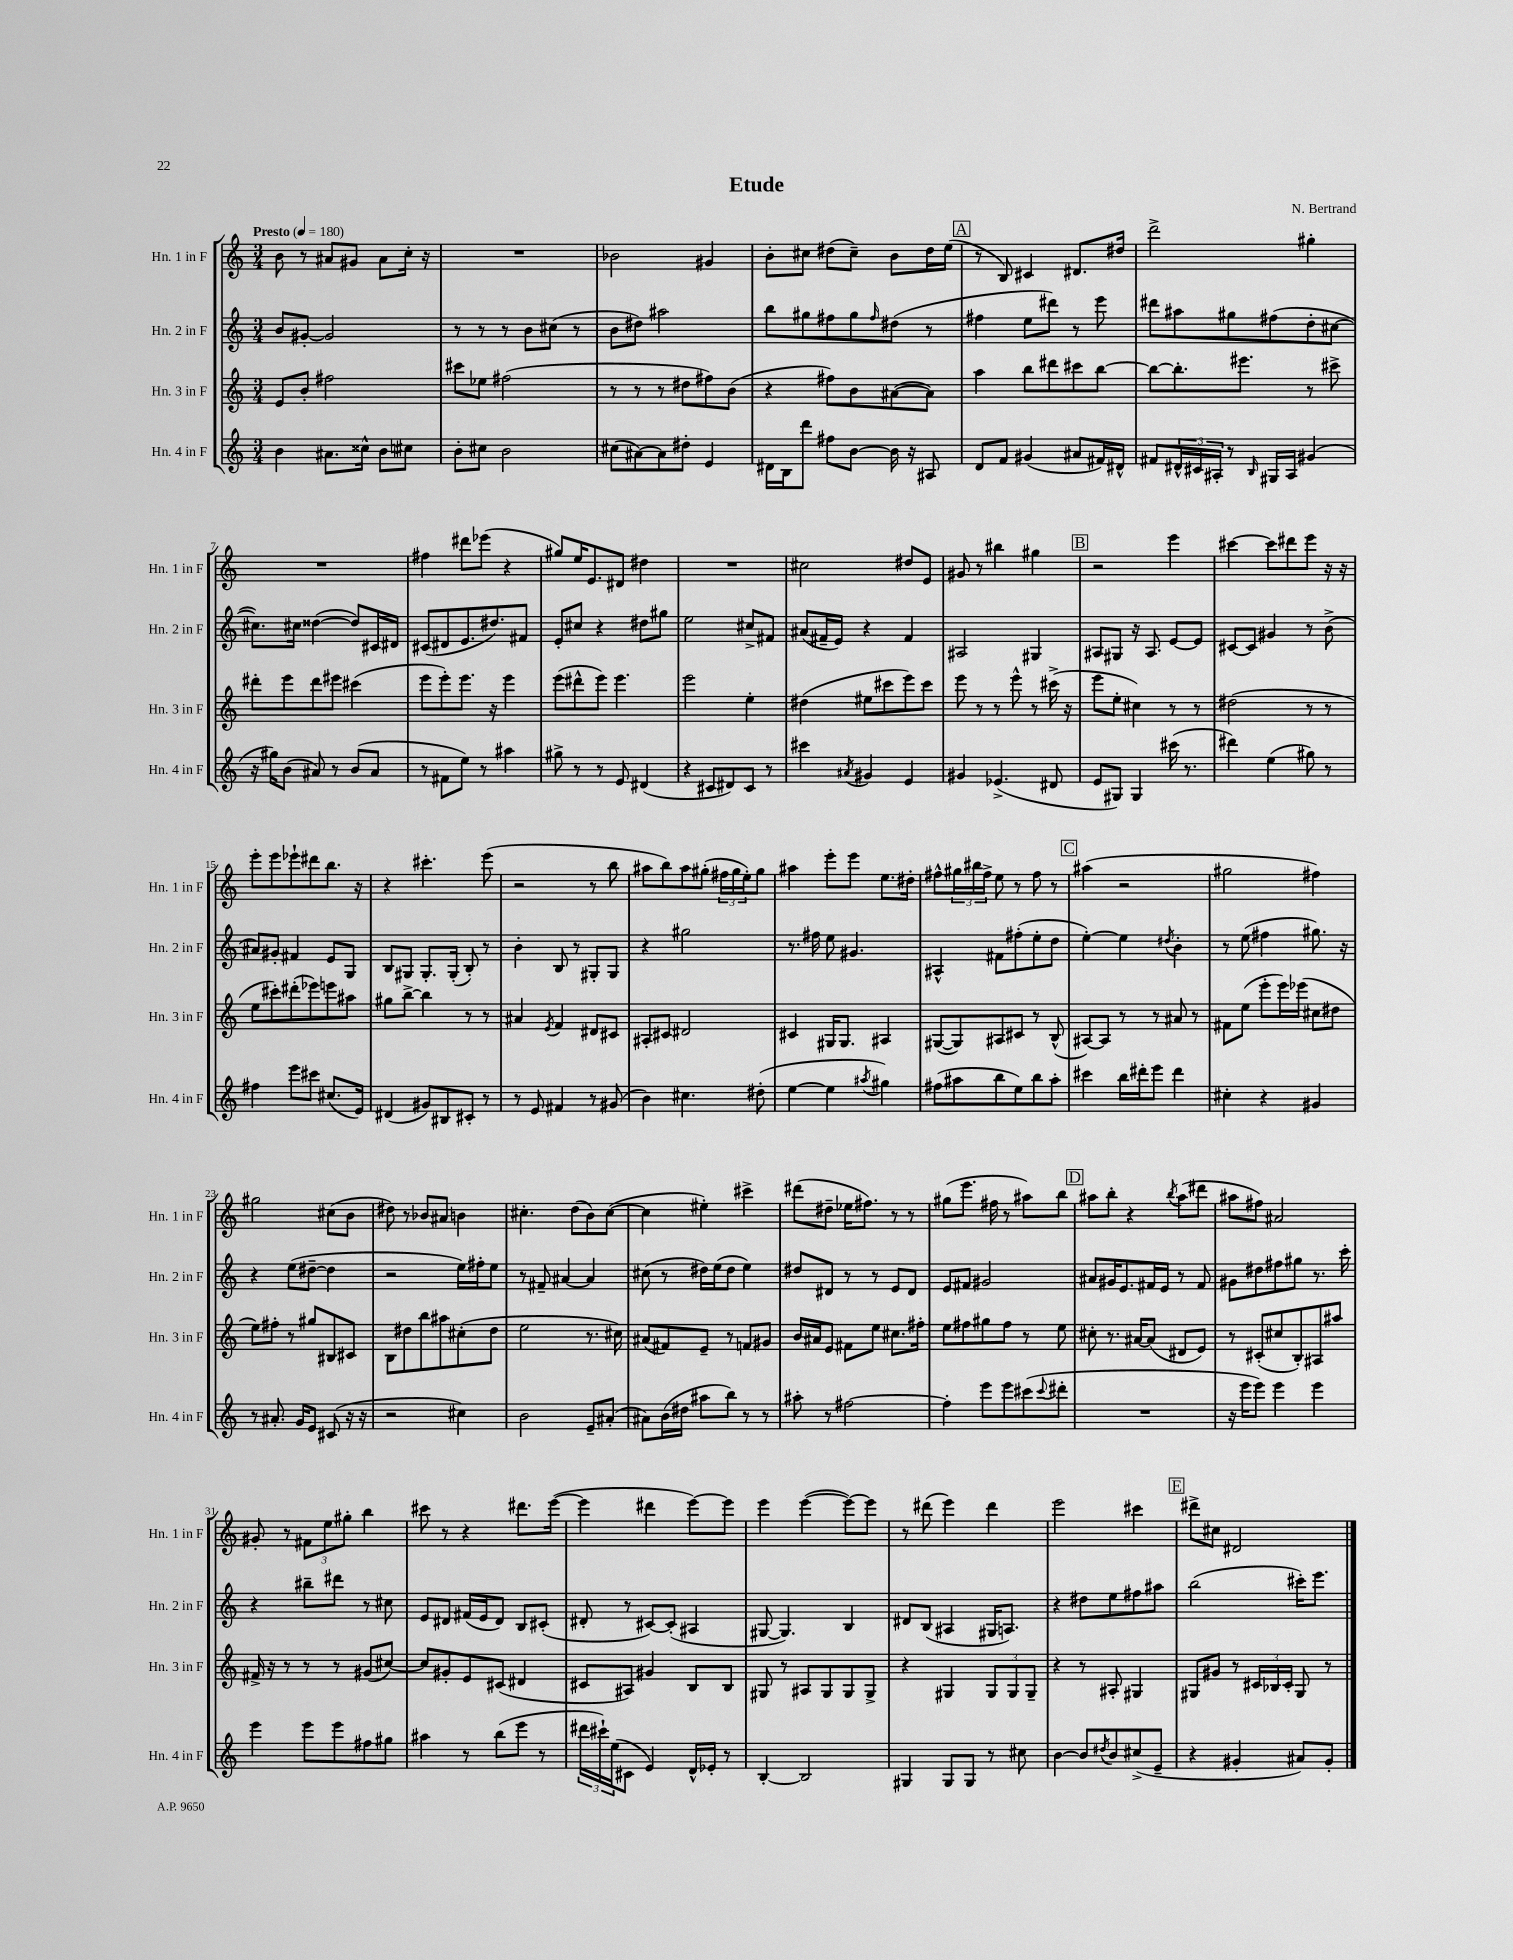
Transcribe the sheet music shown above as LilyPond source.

\header { title = "Etude" composer = "N. Bertrand" }
<<
\new StaffGroup <<
\new Staff = "s0" \with { instrumentName = "Hn. 1 in F" shortInstrumentName = "Hn. 1 in F" } {
    \clef treble \key c \major \numericTimeSignature \time 3/4 \tempo "Presto" 4 = 180
    b'8 r8 ais'8 gis'8 ais'8 c''16-. r16 |
    R2. |
    bes'2 gis'4 |
    b'8-. cis''8 dis''8( cis''8--) b'8 dis''16 e''16( |
    \mark \markup { \box "A" } r8 b8) cis'4 dis'8. dis''16 |
    d'''2-> gis''4-. |
    R2. |
    fis''4 dis'''8 ees'''8( r4 |
    gis''8) e''16 e'8. dis'8 dis''4 |
    R2. |
    cis''2 dis''8 e'8 |
    gis'8 r8 bis''4 gis''4 |
    \mark \markup { \box "B" } r2 e'''4 |
    cis'''4~ cis'''8 dis'''8 e'''8 r16 r16 |
    e'''8-. e'''8 ees'''8-! dis'''8 b''8. r16 |
    r4 cis'''4.-. e'''8( |
    r2 r8 b''8 |
    ais''8 b''8) ais''8 gis''8-.( \tuplet 3/2 { fis''16 gis''16 e''16-.) } gis''8 |
    ais''4 e'''8-. e'''8 e''8. dis''16-. |
    fis''8-^ \tuplet 3/2 { gis''16 bis''16 fis''16-> } e''8 r8 fis''8 r8 |
    \mark \markup { \box "C" } ais''4( r2 |
    gis''2 fis''4) |
    gis''2 cis''8( b'8 |
    dis''8) r8 bes'8 ais'8 b'4 |
    cis''4.-. d''8( b'8) cis''8~( |
    cis''4 eis''4-.) cis'''4-> |
    dis'''8( dis''8-- ees''16 fis''8.) r8 r8 |
    gis''8( e'''8. fis''16 r8 ais''8) b''8 |
    \mark \markup { \box "D" } ais''8 b''8-. r4 \acciaccatura { b''8 } ais''8( dis'''8 |
    ais''8 fis''8) ais'2 |
    gis'8-. r8 \tuplet 3/2 { fis'8 e''8 gis''8-. } b''4 |
    cis'''8 r8 r4 dis'''8. e'''16~( |
    e'''4 dis'''4 e'''8~) e'''8 |
    e'''4 e'''4~( e'''8~) e'''8 |
    r8 dis'''8( e'''4) dis'''4 |
    e'''2 cis'''4 |
    \mark \markup { \box "E" } dis'''8-> cis''8 dis'2 \bar "|." |
}
\new Staff = "s1" \with { instrumentName = "Hn. 2 in F" shortInstrumentName = "Hn. 2 in F" } {
    \clef treble \key c \major \numericTimeSignature \time 3/4
    b'8 gis'8~-. gis'2 |
    r8 r8 r8 b'8 cis''8( r8 |
    b'8 dis''8) ais''2 |
    b''8 gis''8 fis''8 gis''8 \grace { fis''16 } dis''8( r8 |
    \mark \markup { \box "A" } fis''4 e''8 dis'''8) r8 e'''8 |
    dis'''8 ais''8 gis''8 fis''8( d''8-. cis''8~ |
    cis''8.) cis''16 disis''4~( disis''8) cis'16 dis'16 |
    cis'8( dis'8 e'8. dis''8.) fis'8 |
    e'8-. cis''8 r4 dis''8 gis''8 |
    e''2 cis''8-> fis'8 |
    ais'8( fis'16-- e'16) r4 fis'4 |
    ais2 gis4 |
    \mark \markup { \box "B" } ais8 gis8 r16 ais8. e'8~ e'8 |
    cis'8~ cis'8 gis'4 r8 b'8->( |
    ais'8) gis'8-. fis'4 e'8 g8 |
    b8 gis8 gis8.-. gis16-.( b8-.) r8 |
    b'4-. b8 r8 gis8-. gis8 |
    r4 gis''2 |
    r8. fis''16 e''8 gis'4. |
    ais4-^ fis'8 fis''8-.( e''8-. d''8 |
    \mark \markup { \box "C" } e''4~-.) e''4 \acciaccatura { dis''8 } b'4-. |
    r8 e''8( fis''4 gis''8.) r16 |
    r4 e''8( dis''8~-- dis''4 |
    r2 e''16) fis''16-. e''8 |
    r8 fis'8-- ais'4~ ais'4 |
    cis''8( r8 dis''16) e''16( dis''8 e''4) |
    dis''8 dis'8 r8 r8 e'8 dis'8 |
    e'8 fis'8 gis'2 |
    \mark \markup { \box "D" } ais'8 gis'16 e'8. fis'16 e'16 r8 fis'8 |
    gis'8 dis''8 fis''8 gis''8 r8. c'''16-. |
    r4 bis''8-- dis'''8 r8 cis''8 |
    e'8 dis'8 fis'16( e'16 dis'8) b8 cis'8-.( |
    dis'8-. r8 cis'8~) cis'8-.( ais4 |
    gis8~ gis4.) b4 |
    dis'8 b8( ais4 gis16 a8.) |
    r4 dis''8 e''8 fis''8 ais''8 |
    \mark \markup { \box "E" } b''2( cis'''16-.) e'''8. \bar "|." |
}
\new Staff = "s2" \with { instrumentName = "Hn. 3 in F" shortInstrumentName = "Hn. 3 in F" } {
    \clef treble \key c \major \numericTimeSignature \time 3/4
    e'8 b'8-. fis''2 |
    cis'''8 ees''8 fis''2( |
    r8 r8 r8 dis''8 fis''8) b'8( |
    r4 fis''8) b'8 ais'8~( ais'8) |
    \mark \markup { \box "A" } a''4 b''8 dis'''8 cis'''8 b''8~ |
    b''8~ b''8.-. eis'''8. r8 cis'''8-> |
    dis'''8-. e'''8 dis'''8 eis'''8 cis'''4( |
    e'''8 e'''8-.) e'''8. r16 e'''4 |
    e'''8( dis'''8-^ e'''8) e'''4. |
    e'''2 e''4-. |
    dis''4( eis''8 cis'''8 e'''8) cis'''8 |
    e'''8 r8 r8 e'''8-^ r8 cis'''16->( r16 |
    \mark \markup { \box "B" } e'''8 e''8-. cis''4) r8 r8 |
    dis''2( r8 r8 |
    e''8 cis'''8-.) dis'''8-.( ees'''8) e'''8 ais''8 |
    gis''8 b''8~-> b''4 r8 r8 |
    ais'4 \acciaccatura { e'8 } f'4 dis'8 cis'8 |
    ais8-. cis'8 dis'2 |
    cis'4 gis16 gis8. ais4 |
    gis8~( gis8) ais8 cis'8 r8 b8-^( |
    \mark \markup { \box "C" } ais8~) ais8 r8 r8 ais'8 r8 |
    fis'8 e''8( e'''8-. e'''16) ees'''16( cis''8 dis''8 |
    e''8) fis''8-. r8 gis''8 bis8 cis'8 |
    b8 dis''8 b''8 ais''8 cis''8-.( dis''8 |
    e''2 r8. cis''16) |
    ais'8( fis'8) e'8-- r8 f'8 gis'8 |
    b'16 ais'16 e'8 fis'8 e''8 cis''8. fis''16-. |
    e''8 fis''8 gis''8 fis''8 r8 e''8 |
    \mark \markup { \box "D" } cis''8-. r8. ais'16~ ais'8( dis'8 e'8) |
    r8 cis'8-.( cis''8 b8-.) ais8 ais''8 |
    fis'16-> r16 r8 r8 r8 gis'8( cis''8~) |
    cis''8 gis'8-. e'8 cis'8( dis'4 |
    cis'8 ais8) gis'4 b8 b8 |
    gis8 r8 ais8 gis8 gis8 gis8-> |
    r4 gis4 \tuplet 3/2 { gis8 gis8 gis8-- } |
    r4 r8 ais8-. gis4 |
    \mark \markup { \box "E" } gis8 gis'8 r8 \tuplet 3/2 { cis'16 bes16 cis'16-. } gis8 r8 \bar "|." |
}
\new Staff = "s3" \with { instrumentName = "Hn. 4 in F" shortInstrumentName = "Hn. 4 in F" } {
    \clef treble \key c \major \numericTimeSignature \time 3/4
    b'4 ais'8. cisis''16-^ b'8 cis''8 |
    b'8-. cis''8 b'2 |
    cis''8( ais'8~) ais'8 dis''8-. e'4 |
    dis'16 b16 d'''8 fis''8 b'8~ b'16 r16 ais8 |
    \mark \markup { \box "A" } d'8 f'8 gis'4( ais'8 fis'16) dis'16-^ |
    fis'8 \tuplet 3/2 { dis'16-^ cis'16 ais16-. } r8 \grace { b16 } gis16 ais16 gis'4( |
    r16 gis''16) b'8( ais'8) r8 b'8( ais'8 |
    r8 fis'8 e''8) r8 ais''4 |
    gis''8-> r8 r8 e'8 dis'4( |
    r4 cis'8 dis'8) cis'8 r8 |
    cis'''4 \acciaccatura { ais'8 } gis'4 e'4 |
    gis'4 ees'4.->( dis'8 |
    \mark \markup { \box "B" } e'8 gis8) gis4 cis'''16( r8. |
    dis'''4) e''4( gis''8) r8 |
    fis''4 e'''8 cis'''8 cis''8.( e'16) |
    dis'4( gis'8) bis8 cis'8-. r8 |
    r8 e'8 fis'4 r8 gis'8( |
    b'4) cis''4. dis''8-.( |
    e''4~ e''4 \acciaccatura { ais''8 } gis''4) |
    fis''8( ais''8 b''8 e''8) b''8 ais''8-. |
    \mark \markup { \box "C" } cis'''4 b''16 dis'''16-. e'''8 dis'''4 |
    cis''4-. r4 gis'4 |
    r8 ais'8.-. g'16 e'8 cis'8( r16 r16 |
    r2 cis''4) |
    b'2 e'8-- ais'8-.( |
    ais'8) b'16( dis''16 ais''8 b''8) r8 r8 |
    ais''8-. r8 fis''2~ |
    fis''4-. e'''8 e'''8 cis'''8( \appoggiatura { cis'''8 } dis'''8-. |
    \mark \markup { \box "D" } R2. |
    r16 e'''16 e'''8) e'''4 e'''4 |
    e'''4 e'''8 e'''8 fis''8 gis''8 |
    ais''4 r8 b''8( e'''8 r8 |
    \tuplet 3/2 { dis'''16 cis'''16-!) e''16( } cis'8 e'4) d'16-^ ees'16-. r8 |
    b4~-. b2 |
    gis4 gis8 gis8 r8 cis''8 |
    b'4~ b'8 \acciaccatura { dis''8 } b'8 cis''8->( e'8-- |
    \mark \markup { \box "E" } r4 gis'4-. ais'8) gis'8-. \bar "|." |
}
>>
>>
